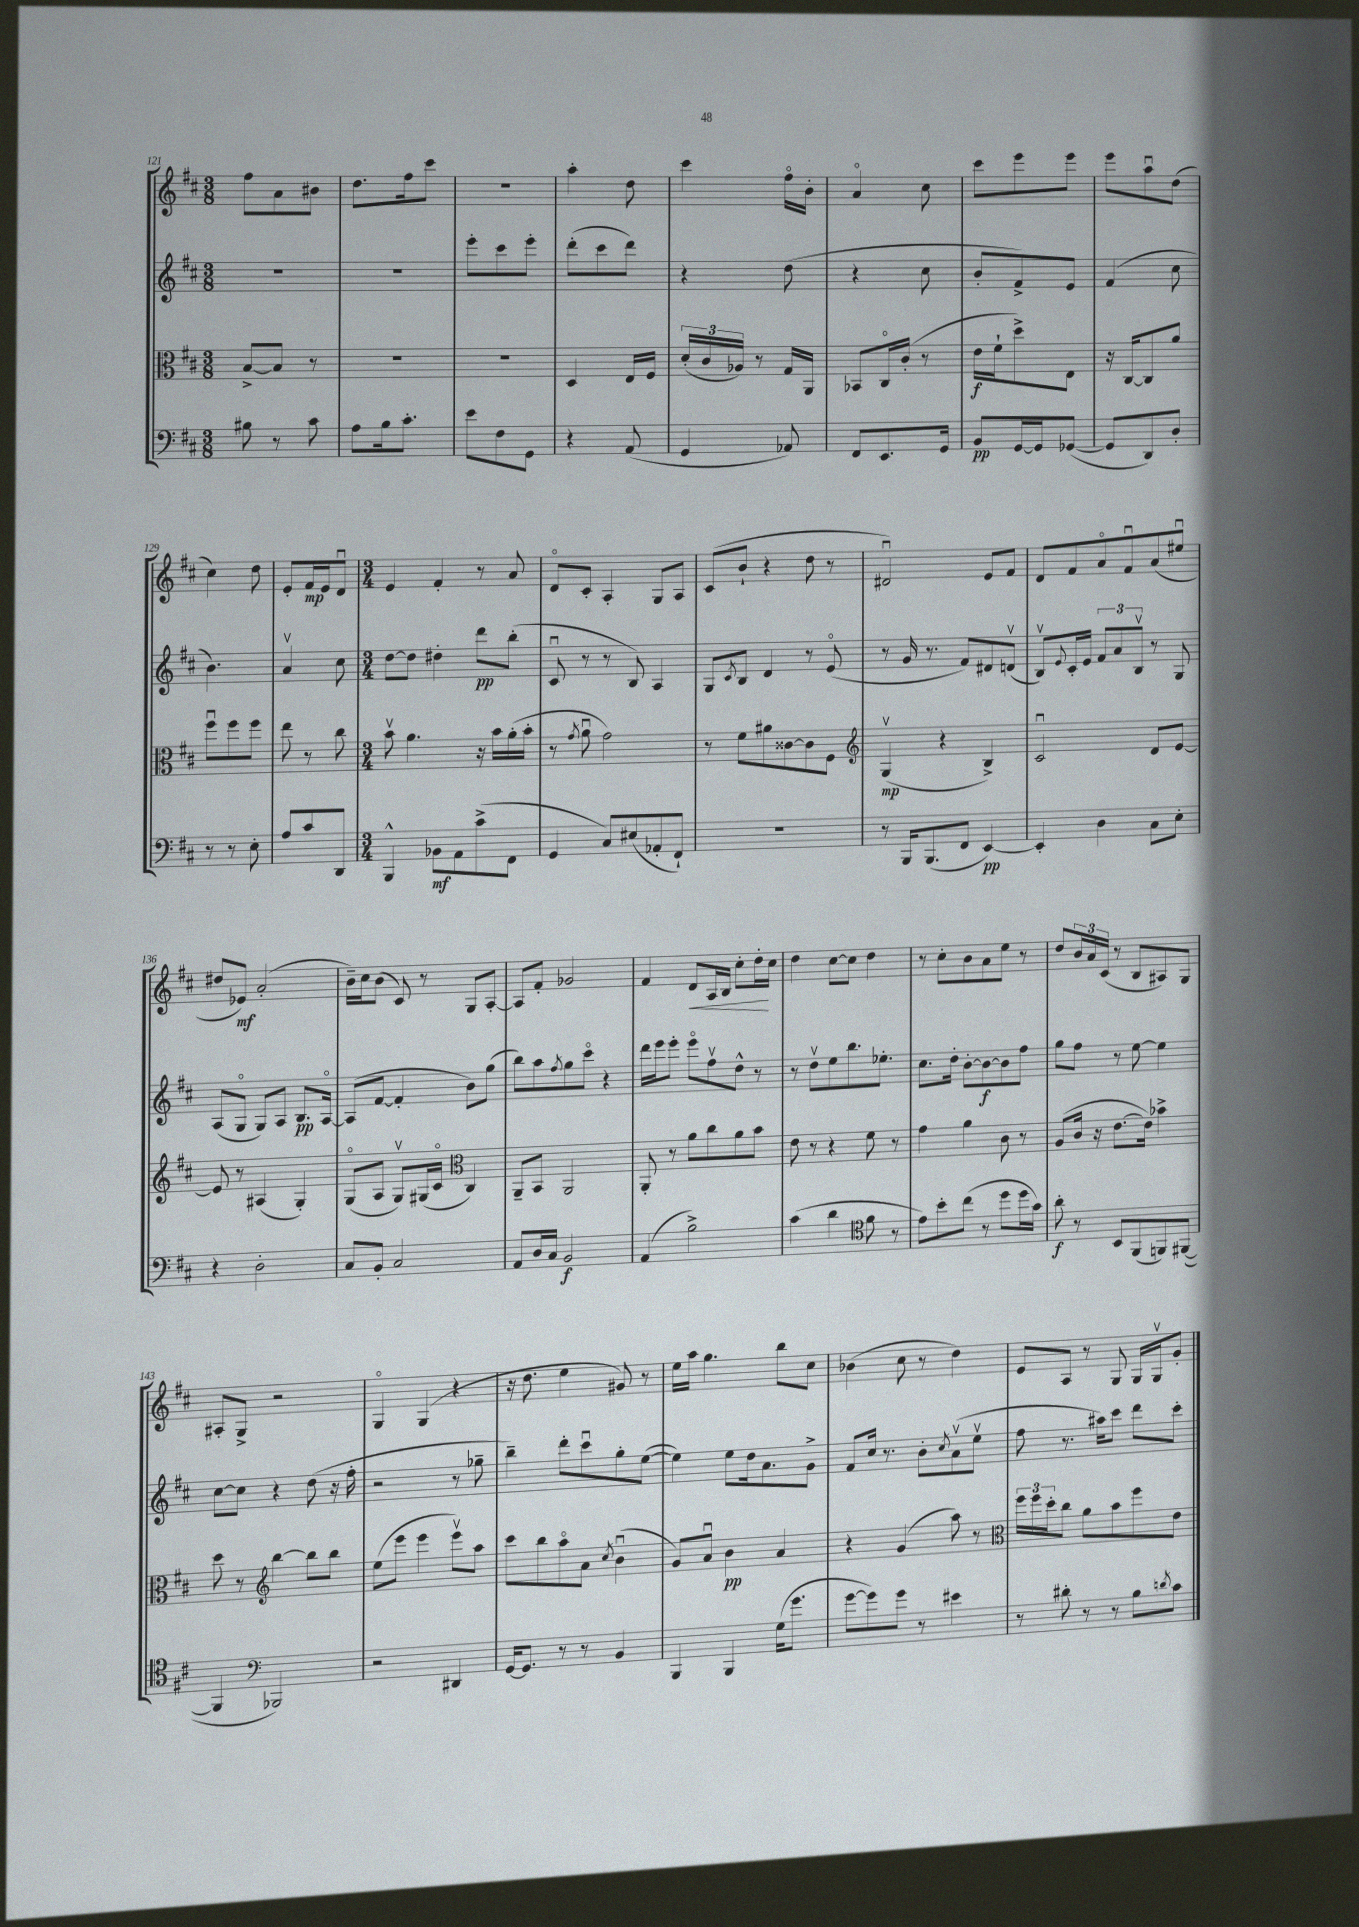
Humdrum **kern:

**kern	**dynam	**kern	**dynam	**kern	**dynam	**kern	**dynam
*part4	*part4	*part3	*part3	*part2	*part2	*part1	*part1
*staff4	*staff4	*staff3	*staff3	*staff2	*staff2	*staff1	*staff1
*clefF4	*	*clefC3	*	*clefG2	*	*clefG2	*
*k[f#c#]	*	*k[f#c#]	*	*k[f#c#]	*	*k[f#c#]	*
*M3/8	*	*M3/8	*	*M3/8	*	*M3/8	*
=121	=121	=121	=121	=121	=121	=121	=121
8B#X\	.	[8B^/L	.	4.r	.	8ff#\L	.
8r	.	8B/J]	.	.	.	8a\	.
8c#\	.	8r	.	.	.	8b#X\J	.
=122	=122	=122	=122	=122	=122	=122	=122
8A\L	.	4.r	.	4.r	.	8.dd\L	.
16B\k	.	.	.	.	.	.	.
8.c#'\J	.	.	.	.	.	16ff#\k	.
.	.	.	.	.	.	8ccc#\J	.
=123	=123	=123	=123	=123	=123	=123	=123
8e\L	.	4.r	.	8eee'\L	.	4.r	.
8F#\	.	.	.	8ccc#\	.	.	.
8GG\J	.	.	.	8eee'\J	.	.	.
=124	=124	=124	=124	=124	=124	=124	=124
4r	.	4D/	.	(8ddd'\L	.	4aa'\	.
.	.	.	.	8ccc#\	.	.	.
(8AA/	.	16E/LL	.	8ddd\J)	.	8dd\	.
.	.	16F#/JJ	.	.	.	.	.
=125	=125	=125	=125	=125	=125	=125	=125
4GG/	.	(24d'/LL	.	4r	.	4ccc#\	.
.	.	24c#/	.	.	.	.	.
.	.	24A-X/JJ)	.	.	.	.	.
.	.	8r	.	.	.	.	.
8AA-X/)	.	16G/LL	.	(8dd\	.	16ff#\LL	.
.	.	16AA/JJ	.	.	.	16b'\JJ	.
=126	=126	=126	=126	=126	=126	=126	=126
8FF#/L	.	8BB-X/L	.	4r	.	4a/	.
8.EE/	.	16C#/L	.	.	.	.	.
.	.	(16c#'/JJ	.	.	.	.	.
.	.	8r	.	8cc#\	.	8cc#\	.
16GG/Jk	.	.	.	.	.	.	.
=127	=127	=127	=127	=127	=127	=127	=127
8BB/L	pp	16e\LL	f	8b'/L	.	8ccc#\L	.
.	.	16f#`\J	.	.	.	.	.
[16GG/L	.	8dd^\)	.	8f#^/)	.	8eee\	.
16GG/J]	.	.	.	.	.	.	.
([8GG-X/J	.	8E\J	.	8e/J	.	8eee\J	.
=128	=128	=128	=128	=128	=128	=128	=128
8GG-/L]	.	16r	.	(4f#/	.	8eee\L	.
.	.	[16C#/KL	.	.	.	.	.
8DD/)	.	8C#/]	.	.	.	8aau\	.
8D'/J	.	8a/J	.	8cc#\	.	(8dd\J	.
!!LO:LB:g=z
=129	=129	=129	=129	=129	=129	=129	=129
8r	.	8ff#u\L	.	4.b\)	.	4cc#\)	.
8r	.	8ff#\	.	.	.	.	.
8E'\	.	8ff#\J	.	.	.	8dd\	.
=130	=130	=130	=130	=130	=130	=130	=130
8A/L	.	8ee\	.	4av/	.	8e'/L	.
8c#/	.	8r	.	.	.	16f#/L	mp
.	.	.	.	.	.	16e/J	.
8DD/J	.	8cc#\	.	8cc#\	.	8du/J	.
=131	=131	=131	=131	=131	=131	=131	=131
*M3/4	*	*M3/4	*	*M3/4	*	*M3/4	*
4BBB^^/	.	8bv\	.	[8dd\L	.	4e/	.
.	.	4.a\	.	8dd\J]	.	.	.
8BB-X\L	mf	.	.	4dd#X'\	.	4f#'/	.
8AA\	.	.	.	.	.	.	.
(8c#^\	.	16r	.	8ddd\L	pp	8r	.
.	.	16b\LL	.	.	.	.	.
8FF#\J	.	(16a'\	.	(8bb'\J	.	8a/	.
.	.	16b'\JJ	.	.	.	.	.
=132	=132	=132	=132	=132	=132	=132	=132
4GG/	.	8r	.	8c#u/	.	8d/L	.
.	.	8qg/	.	.	.	.	.
.	.	8au\	.	8r	.	8c#'/J	.
8C#/L)	.	2g\)	.	8r	.	4A'/	.
(8E#X/	.	.	.	8B/)	.	.	.
8AA-X'/	.	.	.	4A/	.	8G/L	.
8FF#`/J)	.	.	.	.	.	8A/J	.
=133	=133	=133	=133	=133	=133	=133	=133
2.r	.	8r	.	8G/L	.	(8c#/L	.
.	.	.	.	8qc#/	.	.	.
.	.	8f#\L	.	8B/J	.	8b`/J	.
.	.	8a#X\	.	4d/	.	4r	.
.	.	[8c##X\	.	.	.	.	.
.	.	8c##\]	.	8r	.	8dd\	.
.	.	8F#\J	.	(8e/	.	8r	.
=134	=134	=134	=134	=134	=134	=134	=134
*	*	*clefG2	*	*	*	*	*
8r	.	(4Gv/	mp	8r	.	2d#Xu/)	.
16BBB/KL	.	.	.	16g/	.	.	.
(8.BBB/	.	.	.	8.r	.	.	.
.	.	4r	.	.	.	.	.
8FF#/J	.	.	.	8f#/L)	.	.	.
[4EE/)	pp	4B^/)	.	8d#X/	.	8e/L	.
.	.	.	.	(8dnv/J	.	8f#/J	.
=135	=135	=135	=135	=135	=135	=135	=135
4EE'/]	.	2c#u/	.	8Bv/L)	.	8d/L	.
.	.	.	.	8qqe/	.	.	.
.	.	.	.	16c#'/L	.	8f#/	.
.	.	.	.	16e/JJ	.	.	.
4D\	.	.	.	12f#/L	.	8a/	.
.	.	.	.	12a/	.	.	.
.	.	.	.	.	.	8f#u/	.
.	.	.	.	12Bv/J	.	.	.
8C#\L	.	8d/L	.	8r	.	(8a/	.
8E'\J	.	[8e/J	.	8G/	.	8ee#Xu/J	.
!!LO:LB:g=z
=136	=136	=136	=136	=136	=136	=136	=136
4r	.	8e/]	.	(8A/L	.	8dd#X/L	.
.	.	8r	.	8G/J	.	8e-X/J)	mf
2D'\	.	(4A#X/	.	8G/L)	.	(2a'/	.
.	.	.	.	8A/J	.	.	.
.	.	4G'/)	.	8.B/L	pp	.	.
.	.	.	.	[16A/Jk	.	.	.
=137	=137	=137	=137	=137	=137	=137	=137
8C#/L	.	(8G/L	.	(8A/L]	.	16b~\LL)	.
.	.	.	.	.	.	16cc#\J	.
8BB'/J	.	8A/J	.	[8f#/J	.	(8b\J	.
2C#/	.	8Gv/L)	.	4f#'/]	.	8c#/)	.
.	.	(16G#X/L	.	.	.	8r	.
.	.	16c#/JJ	.	.	.	.	.
*	*	*clefC3	*	*	*	*	*
.	.	4C#/)	.	8b\L)	.	8G/L	.
.	.	.	.	(8gg\J	.	[8A'/J	.
=138	=138	=138	=138	=138	=138	=138	=138
8AA/L	.	8AA~/L	.	8bb\L)	.	8A/L]	.
16D/L	.	8BB/J	.	8aa\	.	8f#'/J	.
16C#/JJ	.	.	.	.	.	.	.
.	.	.	.	8qff#/	.	.	.
2BB/	f	2AA/	.	8gg\	.	2g-X/	.
.	.	.	.	8ccc#\J	.	.	.
.	.	.	.	4r	.	.	.
=139	=139	=139	=139	=139	=139	=139	=139
(4AA/	.	8AA'/	.	16ddd\LL	.	4f#/	.
.	.	.	.	16eee\J	.	.	.
.	.	8r	.	8eee'\J	.	.	.
!	!	!	!	!	!	!	!LO:HP:b
2B^\)	.	8a\L	.	8eee\L	.	8d/L	<
.	.	8cc#\	.	8ff#v\	.	16A/L	.
.	.	.	.	.	.	16B/JJ	.
.	.	8a\	.	8dd^^\J	.	8cc#'\L	.
.	.	8b\J	.	8r	.	16dd'\L	.
.	.	.	.	.	.	16cc#\JJ	[
=140	=140	=140	=140	=140	=140	=140	=140
(4c#\	.	8e\	.	8r	.	4dd\	.
.	.	8r	.	8ddv\L	.	.	.
4d\	.	4r	.	8ee\	.	[8cc#\L	.
.	.	.	.	8.bb\	.	8cc#\J]	.
*clefC4	*	*	*	*	*	*	*
8f#\	.	8f#\	.	.	.	4dd\	.
.	.	.	.	8.ee-X'\J	.	.	.
8r	.	8r	.	.	.	.	.
=141	=141	=141	=141	=141	=141	=141	=141
8e\L)	.	4g\	.	8.cc#\L	.	8r	.
8b'\	.	.	.	.	.	8cc#'\L	.
.	.	.	.	16dd'\Jk	.	.	.
(8cc#\J	.	4a\	.	[8b'\L	.	8b\	.
8r	.	.	.	8b\_	f	8a\	.
8dd\L	.	8c#\	.	8b\]	.	8ee\J	.
16dd\L	.	8r	.	8ff#\J	.	8r	.
16g\JJ)	.	.	.	.	.	.	.
=142	=142	=142	=142	=142	=142	=142	=142
8a'\	f	(8A/L	.	8gg\L	.	8dd/L	.
8r	.	16c#/Jk	.	8ff#\J	.	24b/L	.
.	.	.	.	.	.	24a/	.
.	.	16r	.	.	.	.	.
.	.	.	.	.	.	(24c#/JJ	.
8BB/L	.	[8.e\L	.	8r	.	8r	.
(8FF#/	.	.	.	[8ee\	.	8B/L	.
.	.	16e\Jk])	.	.	.	.	.
8FFn/)	.	4b-X^\	.	4ee\]	.	8A#X/)	.
([8FF#X/J	.	.	.	.	.	8G/J	.
!!LO:LB:g=z
=143	=143	=143	=143	=143	=143	=143	=143
4FF#/]	.	8dd\	.	[8cc#\L	.	8A#X'/L	.
.	.	8r	.	8cc#\J]	.	8G^/J	.
*clefF4	*	*clefG2	*	*	*	*	*
2BBB-X/)	.	[4bb\	.	4r	.	2r	.
.	.	8bb\L]	.	(8dd\	.	.	.
.	.	8bb\J	.	16r	.	.	.
.	.	.	.	16ff#'\	.	.	.
=144	=144	=144	=144	=144	=144	=144	=144
2r	.	(8ee\L	.	2r	.	4G/	.
.	.	8eee\J	.	.	.	.	.
.	.	4eee\	.	.	.	(4G/	.
4DD#X/	.	8eeev\L)	.	8r	.	4r	.
.	.	8aa\J	.	8gg-X~\	.	.	.
=145	=145	=145	=145	=145	=145	=145	=145
[16GG/KL	.	8ccc#\L	.	4bb~\)	.	16r	.
8.GG/J]	.	.	.	.	.	8.dd\	.
.	.	8bb\	.	.	.	.	.
8r	.	8aa\	.	8ddd'\L	.	4ee\	.
8r	.	8a\J	.	8ccc#u\	.	.	.
.	.	8qcc#/	.	.	.	.	.
4BB/	.	(4bu\	.	8gg'\	.	8g#X/)	.
.	.	.	.	([8ee\J	.	8r	.
=146	=146	=146	=146	=146	=146	=146	=146
4BBB/	.	8g/L)	.	4ee\])	.	16ee\LL	.
.	.	.	.	.	.	16aa\JJ	.
.	.	8au/J	.	.	.	4.gg\	.
4BBB/	.	4b\	pp	8ee\L	.	.	.
.	.	.	.	16dd\k	.	.	.
.	.	.	.	8.a\	.	.	.
(16G\KL	.	4a/	.	.	.	8bb\L	.
8.g\J	.	.	.	.	.	.	.
.	.	.	.	8g^\J	.	8cc#\J	.
=147	=147	=147	=147	=147	=147	=147	=147
[8g\L	.	4r	.	8f#/L	.	(4b-X\	.
8g\])	.	.	.	16cc#/Jk	.	.	.
.	.	.	.	8.r	.	.	.
8g\J	.	(4g/	.	.	.	8cc#\	.
8r	.	.	.	8b'\L	.	8r	.
.	.	.	.	8qcc#/	.	.	.
4e#X\	.	8aa\)	.	(8av\	.	4dd\)	.
.	.	8r	.	8eev\J	.	.	.
=148	=148	=148	=148	=148	=148	=148	=148
*	*	*clefC3	*	*	*	*	*
8r	.	24ff#\LL	.	8ff#\	.	8e/L	.
.	.	24ff#\	.	.	.	.	.
.	.	24dd'\J	.	.	.	.	.
8d#X'\	.	8cc#\J	.	8.r	.	8A/J	.
8r	.	8a\L	.	.	.	8r	.
.	.	.	.	16aa#X\KL)	.	.	.
8r	.	8b\	.	8ccc#\J	.	8G/	.
8B\L	.	8ff#\	.	8ddd\L	.	16G/LL	.
.	.	.	.	.	.	16Gv/J	.
8qdn/	.	.	.	.	.	.	.
8c#\J	.	8e\J	.	8ccc#'\J	.	8g'/J	.
==	==	==	==	==	==	==	==
*-	*-	*-	*-	*-	*-	*-	*-
